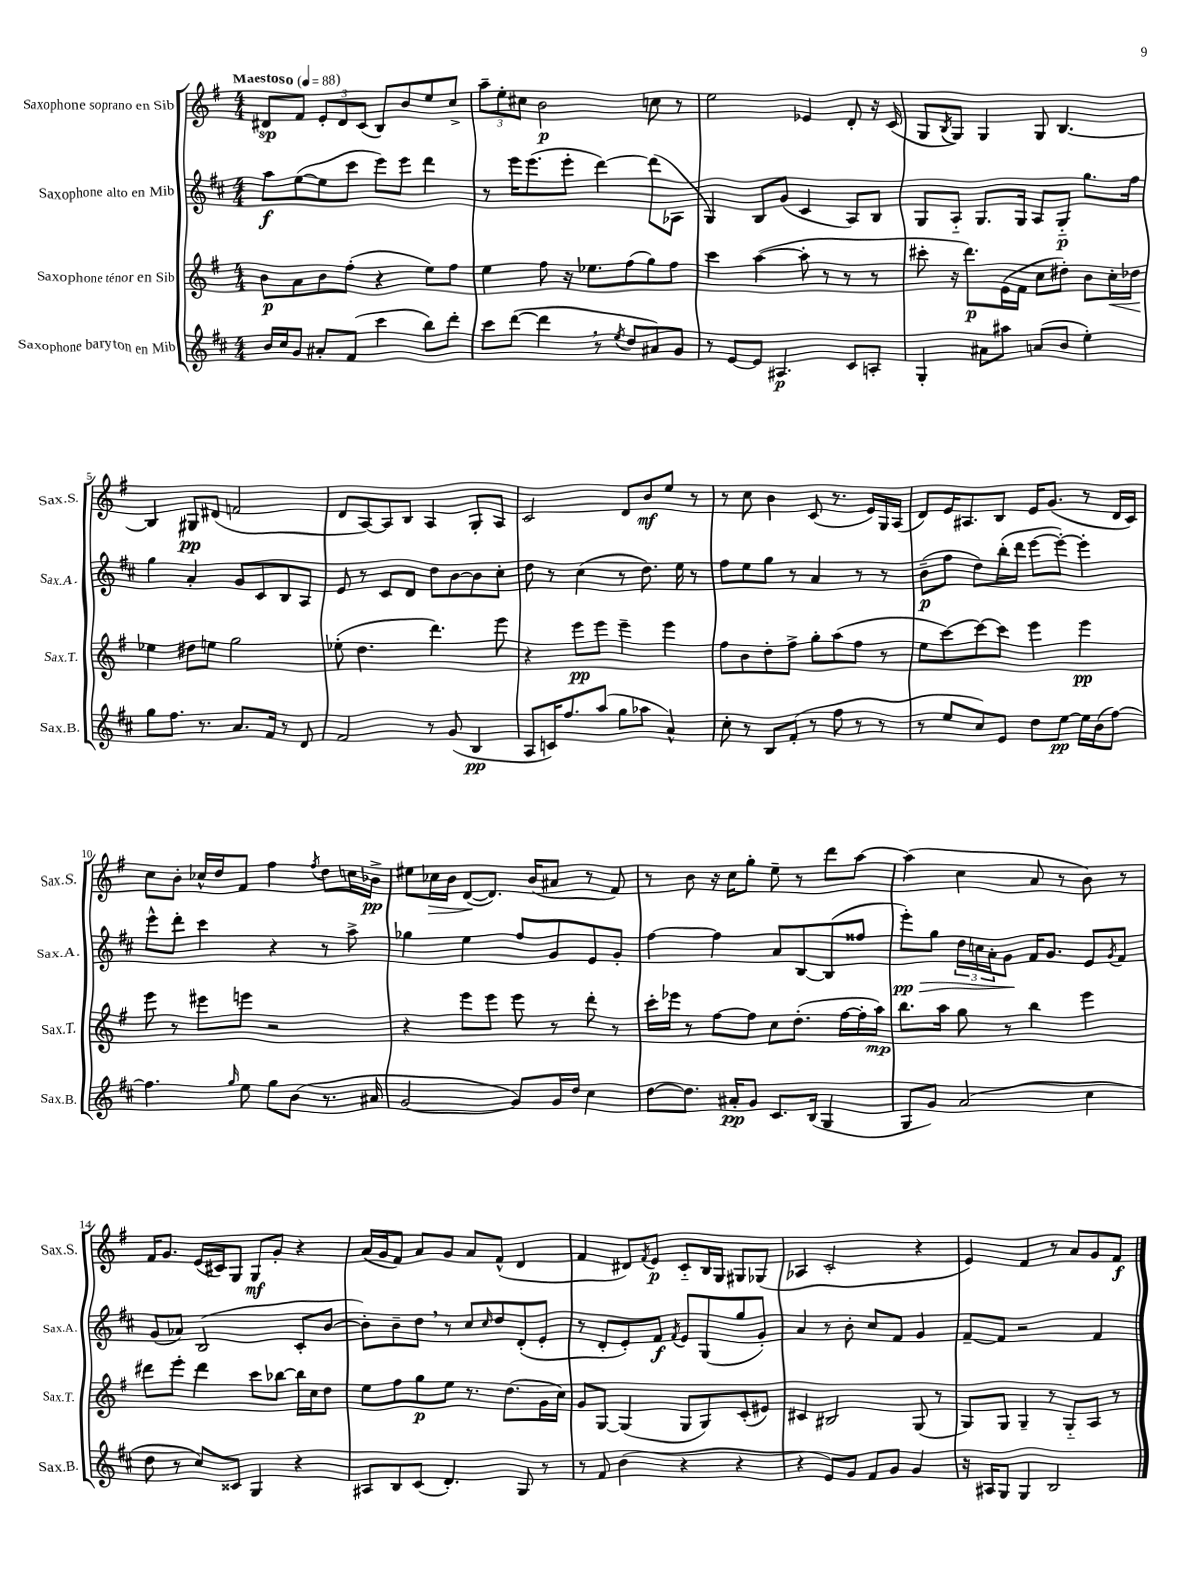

**kern	**kern	**kern	**kern
*staff4	*staff3	*staff2	*staff1
*clefG2	*clefG2	*clefG2	*clefG2
*k[f#c#]	*k[f#]	*k[f#c#]	*k[f#]
*M4/4	*M4/4	*M4/4	*M4/4
*MM88	*MM88	*MM88	*MM88
16b	8b	8aa	8d#
16cc#	.	.	.
8g	8a	([8ee	8f#
8a#'	8b	8ee]	12e'
.	.	.	12d#
(8f#	(8ff#'	8ccc#	.
.	.	.	(12c
4ccc#	4r	8eee)	8B)
.	.	8eee	8b
8bb)	8ee)	4ddd	8ee
8ddd'	8ff#	.	8cc^
=	=	=	=
8ccc#	4ee	8r	12aa~
.	.	.	12ee'
([8ddd	.	16eee	.
.	.	.	12cc#
.	.	(8.eee	.
4ddd]	8ff#	.	2b
.	16r	8eee'	.
.	8.ee-	.	.
8r	.	[4ddd)	.
8qee	.	.	.
8dd	(8ff#	.	.
8a#)	8gg)	(8ddd]	8cc
8g	8ff#	8A-	8r
=	=	=	=
8r	4ccc	4G)	2ee
[8e	.	.	.
8e]	([4aa	8B	.
4.A#	.	(8g	.
.	8aa']	4c#	4e-
.	8r	.	.
8c#	8r	8A)	8d'
8A'	8r	8B	16r
.	.	.	(16c
=	=	=	=
4G'	8ccc#'	8G	8G
.	.	.	8qB
.	16r	8A'~	8G)
.	8.ddd)	.	.
8a#	.	8.G	4G
8aa#	(16e	.	.
.	16f#	16G	.
(8a	8cc	8A	8G
8b	8dd#')	8G'~	[4.B
4ee')	8b	8.gg	.
.	16cc'	.	.
.	16dd-	16ff#	.
=	=	=	=
8gg	4ee-	4gg	4B]
8.ff#	.	.	.
.	8dd#	4a'	8G#
8.r	.	.	.
.	8ee	.	(8d#
8.a	2gg	8g	2f
.	.	8c#	.
16f#	.	.	.
8r	.	8B	.
8d	.	8A	.
=	=	=	=
2f#	(8ee-'	8e	8d
.	4.dd	8r	[8A)
.	.	8c#	8A]
.	.	8d	8B
8r	4.ddd)	8dd	4A
(8g	.	[8b	.
4B	.	8b]	8G'
.	8eee	8cc#'	8A
=	=	=	=
8A	4r	8dd	2c
16c)	.	8r	.
8.ff#	.	.	.
.	8eee	(4cc#	.
(8aa	8eee	.	.
8gg	4eee~	8r	8d
8aa-	.	8.dd)	8b
4a^^)	4eee	.	8ee
.	.	16ee	.
.	.	8r	8r
=	=	=	=
8cc#'	8ff#	8ff#	8r
8r	8b	8ee	8cc
8B	8dd'	8gg	4b
(8f#'	8ff#^	8r	.
8r	8gg'	4a	(8c
8ff#	(8aa	.	8.r
8r	8ff#	8r	.
.	.	.	16e)
8r	8r	8r	16G
.	.	.	(16A
=	=	=	=
8r	8ee	(8b~	8d)
8ee	[8ccc)	8ff#	16e
.	.	.	8.A#
8cc#)	8ccc_	8dd)	.
8e	8ccc]	(16bb'	8B
.	.	16ddd	.
8dd	4eee	[8eee	16e
.	.	.	(8.g
[8ee	.	8eee'_)	.
16ee]	4eee	4eee']	8r
(16b	.	.	.
[8ff#)	.	.	16d
.	.	.	16c)
=	=	=	=
4.ff#]	8eee	8eee^^	8cc
.	8r	8ddd'	8b'
.	8eee#	4ccc#	16cc-^^
.	.	.	16dd
16qqgg	.	.	.
8ee	8eee	.	8f#
8gg	2r	4r	4ff#
(8b	.	.	.
.	.	.	8qff#
8.r	.	8r	8dd
.	.	8aa^	16cc
16a#	.	.	16b-^
=	=	=	=
[2g	4r	4gg-	8ee#
.	.	.	16cc-
.	.	.	16b
.	8eee	4ee	([8d
.	8eee	.	8.d])
8g])	8eee	8ff#	.
.	.	.	(16b
16g	8r	8g	8a#
16dd	.	.	.
4cc#	8ddd'	8e	8r
.	8r	8g'	8f#)
=	=	=	=
[8dd	16ccc'	[4ff#	8r
.	16eee-	.	.
8.dd]	8r	.	8b
.	[8ff#	4ff#]	16r
16a#'	.	.	16cc
8g	8ff#]	.	8gg'
8.c#	8cc	8a	8ee~
.	(8.dd'	[8B	8r
(16B	.	.	.
4G	.	(8B]	8ddd
.	[16ff#	.	.
.	16ff#']	8ff##	[8aa
.	16aa)	.	.
=	=	=	=
8G	8.bb	8eee')	(4aa]
8g)	.	8gg	.
.	16aa	.	.
(2a	8gg	24dd	4cc
.	.	24cc	.
.	.	24a'	.
.	8r	8g	.
.	4bb	16f#	8a
.	.	8.g	.
.	.	.	8r
4cc#	4eee	8e	8b)
.	.	8qg	.
.	.	8f#	8r
=	=	=	=
8dd	8ddd#	(8g	16f#
.	.	.	8.g
8r	8eee'	8a-)	.
8cc#)	4ddd#	(2B	(16e
.	.	.	16c#)
8c##	.	.	8G
4G	8ccc	.	8G
.	[8bb-	.	8g'
4r	16bb-]	8c#'	4r
.	16cc	.	.
.	8dd	[8b	.
=	=	=	=
8A#	8ee	8b'])	(16a
.	.	.	16g
8B	8ff#	8b~	8f#)
(8c#	8gg	8dd	8a
4.d')	8ee	8r	8g
.	8.r	8cc#	8a
.	.	16qqcc#	.
.	.	8dd	(8f#^^
.	(8.dd	.	.
8G	.	(8d'	4d
8r	16g	8e'	.
.	16cc)	.	.
=	=	=	=
8r	8g	8r	4f#
8f#	[8G	8d'	.
(4b	(4G]	8e')	8d#)
.	.	.	8qf#
.	.	8f#	8e
.	.	8qf#	.
4r	8G	8e	8c'~
.	8G)	(8G	16B
.	.	.	16G
4r	(8c'	8gg	8G#
.	8e#)	8g')	(8G-
=	=	=	=
4r	4c#	4a	4A-
8e)	2B#	8r	2c'
8g	.	8b'	.
8f#	.	8cc#	.
8g	.	8f#	.
4g	(8G	4g	4r
.	8r	.	.
=	=	=	=
16r	8G)	[8f#~	4e)
16A#	.	.	.
8G	8G	8f#]	.
4G	4G~	2r	4f#
2B	8r	.	8r
.	8G'~	.	8a
.	8A	4f#	8g
.	8r	.	8f#
==	==	==	==
*-	*-	*-	*-
